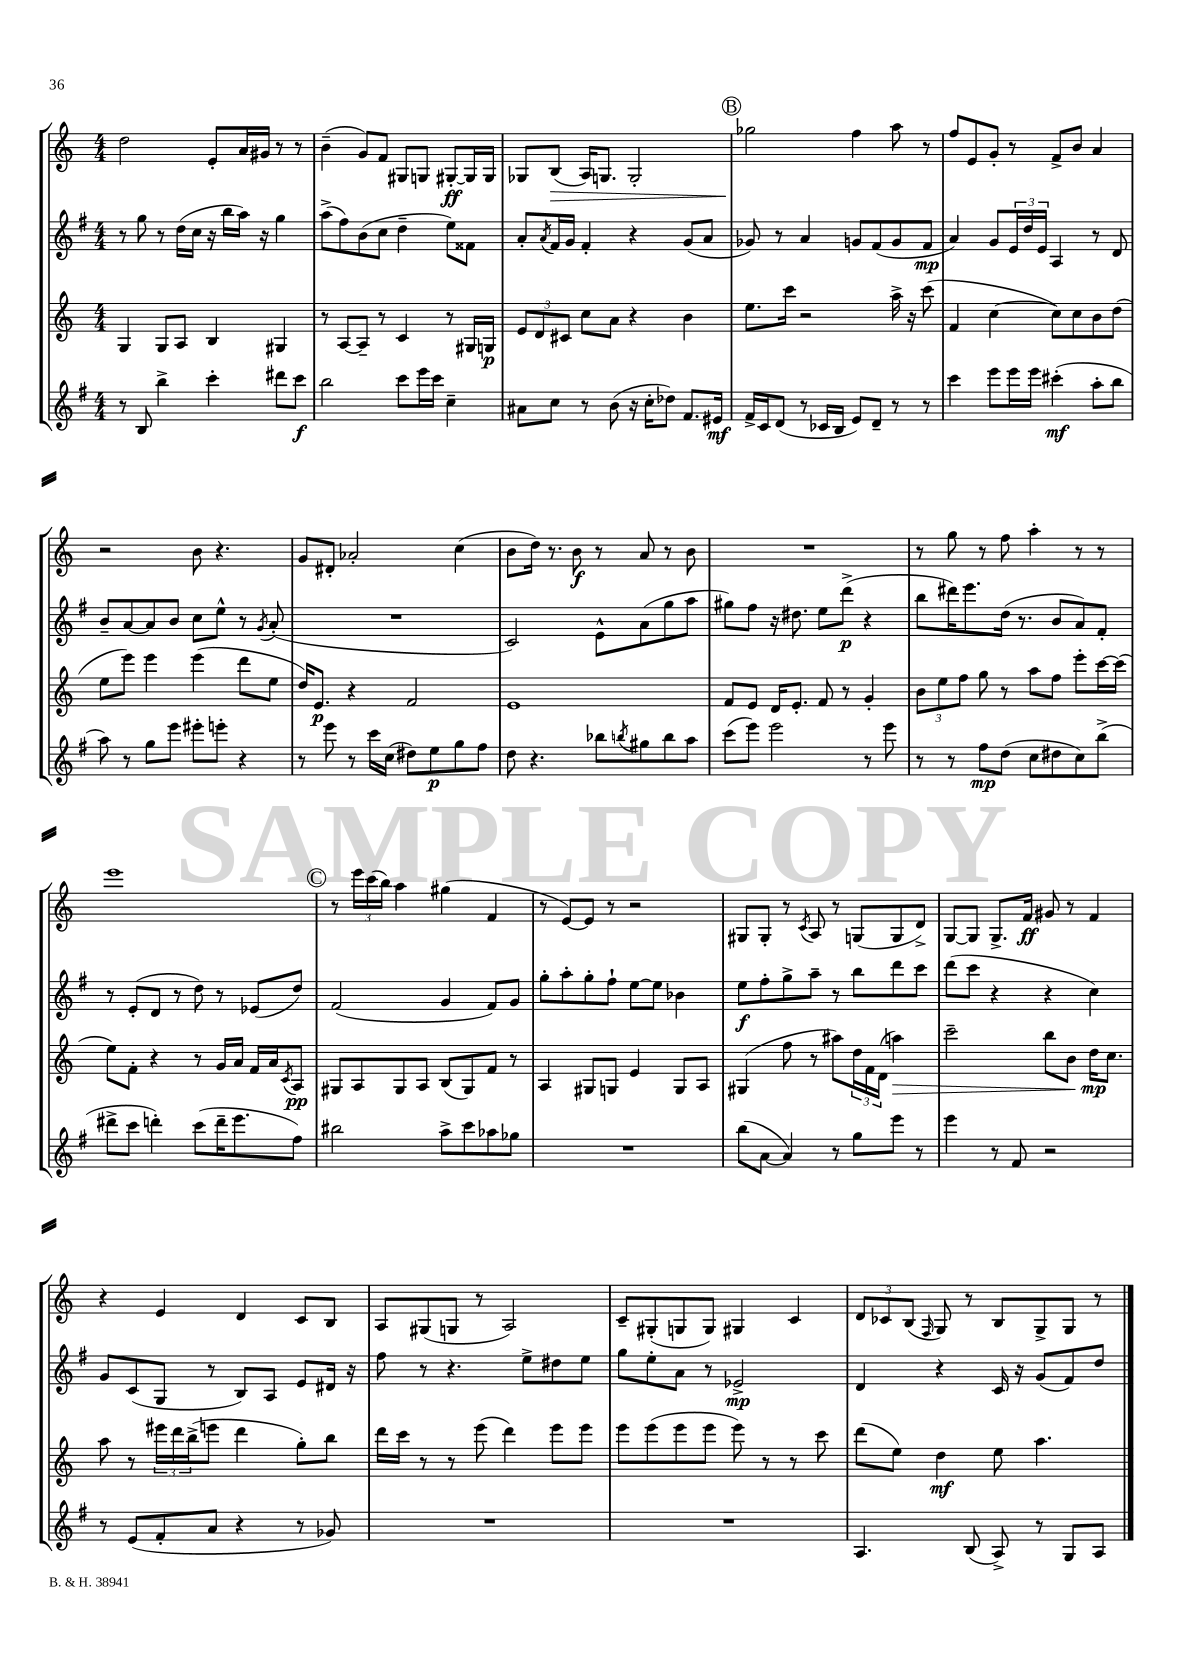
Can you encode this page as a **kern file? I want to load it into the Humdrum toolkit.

**kern	**dynam	**kern	**dynam	**kern	**dynam	**kern	**dynam
*part4	*part4	*part3	*part3	*part2	*part2	*part1	*part1
*staff4	*staff4	*staff3	*staff3	*staff2	*staff2	*staff1	*staff1
*clefG2	*	*clefG2	*	*clefG2	*	*clefG2	*
*k[f#]	*	*k[]	*	*k[f#]	*	*k[]	*
*M4/4	*	*M4/4	*	*M4/4	*	*M4/4	*
=9	=9	=9	=9	=9	=9	=9	=9
8r	.	4G/	.	8r	.	2dd\	.
8B/	.	.	.	8gg\	.	.	.
4bb^\	.	8G/L	.	8r	.	.	.
.	.	8A/J	.	(16dd\LL	.	.	.
.	.	.	.	16cc\JJ	.	.	.
4ccc'\	.	4B/	.	16r	.	8e'/L	.
.	.	.	.	16bb\LL	.	.	.
.	.	.	.	16aa\JJ)	.	16a/L	.
.	.	.	.	16r	.	16g#X/JJ	.
8ddd#X\L	.	4G#X/	.	4gg\	.	8r	.
8ccc\J	f	.	.	.	.	8r	.
=10	=10	=10	=10	=10	=10	=10	=10
2bb\	.	8r	.	(8aa^\L	.	(4b~\	.
.	.	[8A/L	.	8ff#\)	.	.	.
.	.	8A~/J]	.	(8b\	.	8g/L)	.
.	.	8r	.	8cc\J	.	8f/J	.
8ccc\L	.	4c/	.	4dd~\	.	8G#X/L	.
16eee\L	.	.	.	.	.	8Gn/J	.
16ccc\JJ	.	.	.	.	.	.	.
4cc~\	.	8r	.	8ee\L)	.	[8G#X'/L	ff
.	.	16G#X/LL	.	8f##X\J	.	16G#/L]	.
.	.	16Gn/JJ	p	.	.	16G#/JJ	.
=11	=11	=11	=11	=11	=11	=11	=11
8a#X\L	.	12e/L	.	8a'/L	.	8G-X/L	.
.	.	12d/	.	.	.	.	.
.	.	.	.	8qa/	.	.	.
!	!	!	!	!	!	!	!LO:HP:b
8cc\J	.	.	.	16f#/L	.	(8B/J	>
.	.	12c#X/J	.	.	.	.	.
.	.	.	.	16g/JJ	.	.	.
8r	.	8cc\L	.	4f#'/	.	16A/KL)	.
.	.	.	.	.	.	8.Gn/J	.
(8b\	.	8a\J	.	.	.	.	.
16r	.	4r	.	4r	.	2G'/	.
16cc'\KL	.	.	.	.	.	.	.
8dd-X\J)	.	.	.	.	.	.	.
8.f#/L	.	4b\	.	(8g/L	.	.	.
.	.	.	.	8a/J	.	.	.
16e#X/Jk	mf	.	.	.	.	.	.
!!LO:REH:place=s1:t=B
=12	=12	=12	=12	=12	=12	=12	=12
16f#^/LL	.	8.ee\L	.	8g-X/)	.	2gg-X\	.
16c/J	.	.	.	.	.	.	.
(8d/J	.	.	.	8r	.	.	.
.	.	16ccc\Jk	.	.	.	.	.
8r	.	2r	.	4a/	.	.	.
16c-X/LL	.	.	.	.	.	.	.
16B/JJ	.	.	.	.	.	.	.
8e/L)	.	.	.	8gn/L	.	4ff\	]
8d~/J	.	.	.	(8f#/	.	.	.
8r	.	16aa^\	.	8g/	.	8aa\	.
.	.	16r	.	.	.	.	.
8r	.	(8ccc\	.	8f#/J	mp	8r	.
=13	=13	=13	=13	=13	=13	=13	=13
4ccc\	.	4f/	.	4a/)	.	8ff/L	.
.	.	.	.	.	.	8e/	.
8eee\L	.	[4cc\	.	8g/L	.	8g'/J	.
16eee\L	.	.	.	24e/L	.	8r	.
.	.	.	.	24dd/	.	.	.
16eee\JJ	.	.	.	.	.	.	.
.	.	.	.	24e/JJ	.	.	.
(4ccc#X'\	mf	8cc\L])	.	4A/	.	8f^/L	.
.	.	8cc\	.	.	.	8b/J	.
8aa'\L	.	8b\	.	8r	.	4a/	.
8bb\J	.	(8dd\J	.	8d/	.	.	.
!!LO:LB:g=z
=14	=14	=14	=14	=14	=14	=14	=14
8aa\)	.	8ee\L	.	8b~/L	.	2r	.
8r	.	8eee\J)	.	[8a/	.	.	.
8gg\L	.	4eee\	.	8a/]	.	.	.
8eee\J	.	.	.	8b/J	.	.	.
8eee#X'\L	.	(4eee\	.	8cc\L	.	8b\	.
8eeen'\J	.	.	.	8ee^^\J	.	4.r	.
4r	.	8ddd\L	.	8r	.	.	.
.	.	.	.	8qg/	.	.	.
.	.	8ee\J	.	(8a'/	.	.	.
=15	=15	=15	=15	=15	=15	=15	=15
8r	.	16dd/KL)	.	1r	.	8g/L	.
.	.	8.e/J	p	.	.	.	.
8eee\	.	.	.	.	.	8d#X'/J	.
8r	.	4r	.	.	.	2a-X'/	.
16ccc\LL	.	.	.	.	.	.	.
(16cc\JJ	.	.	.	.	.	.	.
8dd#X\L)	.	2f/	.	.	.	.	.
8ee\	p	.	.	.	.	.	.
8gg\	.	.	.	.	.	(4cc\	.
8ff#\J	.	.	.	.	.	.	.
=16	=16	=16	=16	=16	=16	=16	=16
8dd\	.	1e	.	2c/)	.	8b\L	.
4.r	.	.	.	.	.	16dd\Jk)	.
.	.	.	.	.	.	8.r	.
.	.	.	.	.	.	8b\	f
8bb-X\L	.	.	.	8e^^\L	.	8r	.
8qbbn/	.	.	.	.	.	.	.
8gg#X\	.	.	.	(8a\	.	8a/	.
8bb\	.	.	.	8gg\	.	8r	.
8aa\J	.	.	.	8aa\J	.	8b\	.
=17	=17	=17	=17	=17	=17	=17	=17
(8ccc\L	.	8f/L	.	8gg#X\L)	.	1r	.
8eee\J)	.	8e/J	.	8ff#\J	.	.	.
2eee\	.	16d/KL	.	16r	.	.	.
.	.	8.e'/J	.	8.dd#X\	.	.	.
.	.	8f/	.	8ee\L	.	.	.
.	.	8r	.	(8ddd^\J	p	.	.
8r	.	4g'/	.	4r	.	.	.
8eee\	.	.	.	.	.	.	.
=18	=18	=18	=18	=18	=18	=18	=18
8r	.	12b\L	.	8bb\L	.	8r	.
.	.	12ee\	.	.	.	.	.
8r	.	.	.	16ddd#X\K)	.	8gg\	.
.	.	12ff\J	.	.	.	.	.
.	.	.	.	8.eee\	.	.	.
8ff#\L	mp	8gg\	.	.	.	8r	.
(8dd\J	.	8r	.	(16dd\Jk	.	8ff\	.
.	.	.	.	8.r	.	.	.
8cc\L	.	8aa\L	.	.	.	4aa'\	.
8dd#X\	.	8ff\J	.	8b/L	.	.	.
8cc\)	.	8eee'\L	.	8a/)	.	8r	.
(8bb^\J	.	[16ccc\L	.	8f#'/J	.	8r	.
.	.	(16ccc\JJ]	.	.	.	.	.
!!LO:LB:g=z
=19	=19	=19	=19	=19	=19	=19	=19
8ddd#X^\L	.	8ee\L)	.	8r	.	1eee	.
8ccc\J	.	8f'\J	.	(8e'/L	.	.	.
4dddn'\)	.	4r	.	8d/J	.	.	.
.	.	.	.	8r	.	.	.
(8ccc\L	.	8r	.	8dd\)	.	.	.
16ddd~\K	.	16g/LL	.	8r	.	.	.
8.eee\	.	16a/JJ	.	.	.	.	.
.	.	16f/LL	.	(8e-X/L	.	.	.
.	.	16a/J	.	.	.	.	.
.	.	8qc/	.	.	.	.	.
8ff#\J)	.	8A/J	pp	8dd/J)	.	.	.
!!LO:REH:place=s1:t=C
=20	=20	=20	=20	=20	=20	=20	=20
2bb#X\	.	8G#X/L	.	(2f#/	.	8r	.
.	.	8A/	.	.	.	24eee\LL	.
.	.	.	.	.	.	(24ccc\	.
.	.	.	.	.	.	24bb\JJ)	.
.	.	8G#/	.	.	.	4aa\	.
.	.	8A/J	.	.	.	.	.
8aa^\L	.	(8B/L	.	4g/	.	(4gg#X\	.
8ccc\	.	8G#/)	.	.	.	.	.
8aa-X\	.	8f/J	.	8f#/L)	.	4f/	.
8gg-X\J	.	8r	.	8g/J	.	.	.
=21	=21	=21	=21	=21	=21	=21	=21
1r	.	4A/	.	8gg'\L	.	8r	.
.	.	.	.	8aa'\	.	[8e/L)	.
.	.	8G#X/L	.	8gg'\	.	8e/J]	.
.	.	8Gn/J	.	8ff#`\J	.	8r	.
.	.	4e/	.	[8ee\L	.	2r	.
.	.	.	.	8ee\J]	.	.	.
.	.	8G/L	.	4b-X\	.	.	.
.	.	8A/J	.	.	.	.	.
=22	=22	=22	=22	=22	=22	=22	=22
(8bb\L	.	(4G#X/	.	8ee\L	f	8G#X/L	.
[8a\J	.	.	.	8ff#'\	.	8G#'/J	.
4a/])	.	8ff\	.	8gg^\	.	8r	.
.	.	.	.	.	.	8qc/	.
.	.	8r	.	8aa~\J	.	8A/	.
8r	.	8aa#X\L)	.	8r	.	8r	.
8gg\L	.	24dd\L	.	8bb\L	.	(8Gn/L	.
.	.	24f\	.	.	.	.	.
.	.	(24d\JJ	.	.	.	.	.
!	!	!	!LO:HP:b	!	!	!	!
8eee\J	.	4aan\)	>	8ddd\	.	8G/	.
8r	.	.	.	8ccc\J	.	8d^/J)	.
=23	=23	=23	=23	=23	=23	=23	=23
4eee\	.	2ccc~\	.	(8ddd\L	.	[8G/L	.
.	.	.	.	8ccc\J	.	8G/J]	.
8r	.	.	.	4r	.	8.G^/L	.
8f#/	.	.	.	.	.	.	.
.	.	.	.	.	.	16f/Jk	ff
2r	.	8bb\L	.	4r	.	8g#X/	.
.	.	8b\J	.	.	.	8r	.
.	.	16dd\KL	mp	4cc\)	.	4f/	.
.	.	8.cc\J	]	.	.	.	.
!!LO:LB:g=z
=24	=24	=24	=24	=24	=24	=24	=24
8r	.	8aa\	.	8g/L	.	4r	.
(8e/L	.	8r	.	(8c/	.	.	.
8f#'/	.	24eee#X\LL	.	8G/J	.	4e/	.
.	.	24ddd\	.	.	.	.	.
.	.	(24bb^\J	.	.	.	.	.
8a/J	.	8eeen\J	.	8r	.	.	.
4r	.	4ddd\	.	8B/L)	.	4d/	.
.	.	.	.	8A/J	.	.	.
8r	.	8gg'\L)	.	8e/L	.	8c/L	.
8g-X/)	.	8bb\J	.	16d#X/Jk	.	8B/J	.
.	.	.	.	16r	.	.	.
=25	=25	=25	=25	=25	=25	=25	=25
1r	.	16ddd\LL	.	8ff#\	.	8A/L	.
.	.	16ccc\JJ	.	.	.	.	.
.	.	8r	.	8r	.	(8G#X/	.
.	.	8r	.	4.r	.	8Gn/J	.
.	.	(8eee\	.	.	.	8r	.
.	.	4ddd\)	.	.	.	2A/)	.
.	.	.	.	8ee^\L	.	.	.
.	.	8eee\L	.	8dd#X\	.	.	.
.	.	8eee\J	.	8ee\J	.	.	.
=26	=26	=26	=26	=26	=26	=26	=26
1r	.	8eee\L	.	8gg\L	.	8c~/L	.
.	.	(8eee\	.	8ee'\	.	(8G#X'/	.
.	.	8eee\	.	8a\J	.	8Gn/	.
.	.	8eee\J	.	8r	.	8G/J)	.
.	.	8eee\)	.	2e-X^/	mp	4G#X/	.
.	.	8r	.	.	.	.	.
.	.	8r	.	.	.	4c/	.
.	.	8ccc\	.	.	.	.	.
=27	=27	=27	=27	=27	=27	=27	=27
4.A/	.	(8ddd\L	.	4d/	.	12d/L	.
.	.	.	.	.	.	12c-X/	.
.	.	8ee\J)	.	.	.	.	.
.	.	.	.	.	.	(12B/J	.
.	.	.	.	.	.	16qqF/	.
.	.	4dd\	mf	4r	.	8G/)	.
(8B/	.	.	.	.	.	8r	.
8A^/)	.	8ee\	.	16c/	.	8B/L	.
.	.	.	.	16r	.	.	.
8r	.	4.aa\	.	(8g/L	.	8G^/	.
8G/L	.	.	.	8f#/)	.	8G/J	.
8A/J	.	.	.	8dd/J	.	8r	.
==	==	==	==	==	==	==	==
*-	*-	*-	*-	*-	*-	*-	*-
